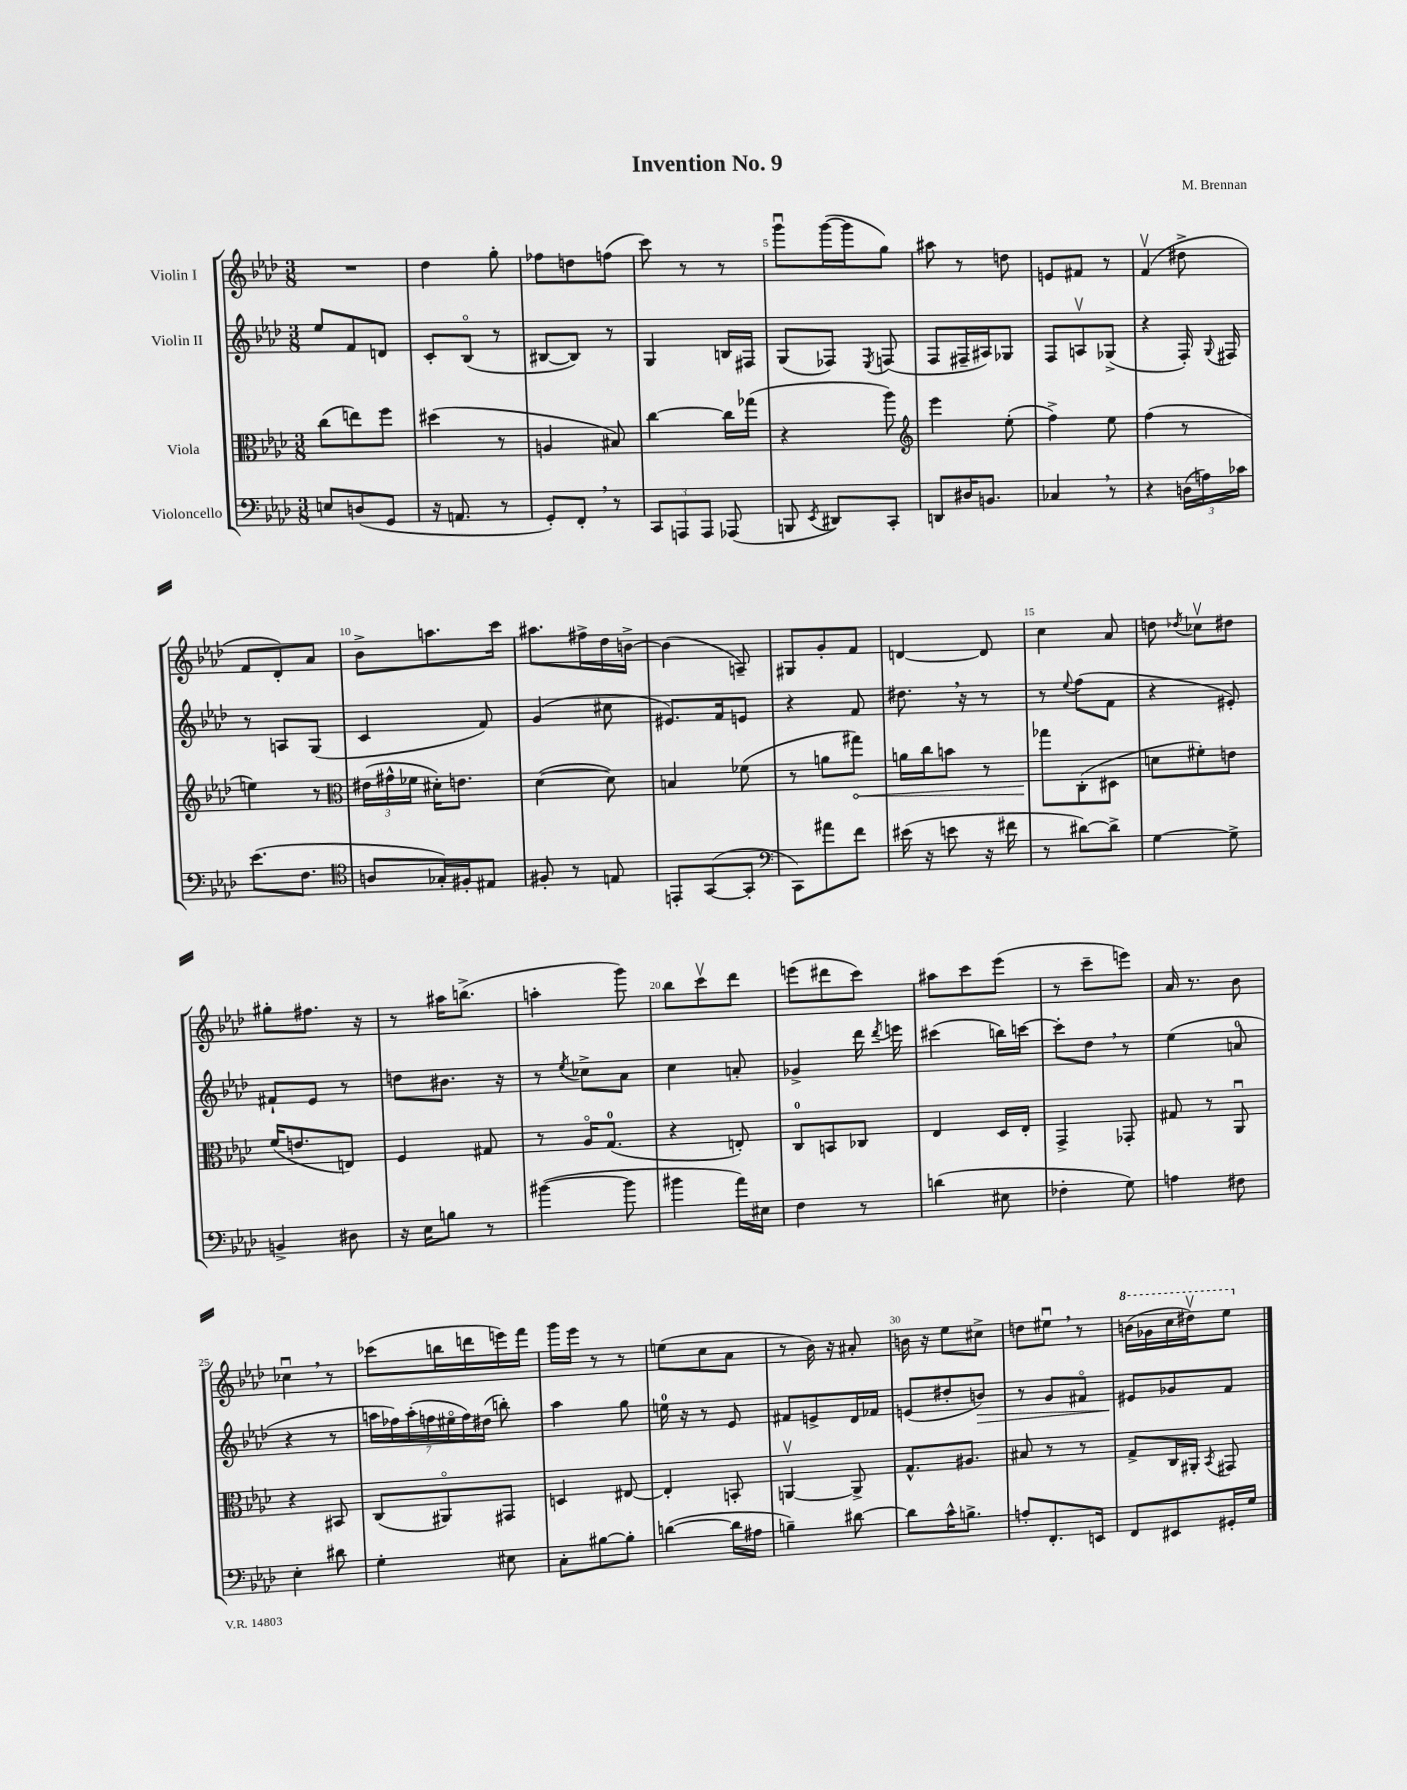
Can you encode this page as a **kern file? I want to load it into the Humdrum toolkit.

**kern	**kern	**dynam	**kern	**dynam	**kern
*part4	*part3	*part3	*part2	*part2	*part1
*staff4	*staff3	*staff3	*staff2	*staff2	*staff1
*I"Violoncello	*I"Viola	*	*I"Violin II	*	*I"Violin I
*clefF4	*clefC3	*	*clefG2	*	*clefG2
*k[b-e-a-d-]	*k[b-e-a-d-]	*	*k[b-e-a-d-]	*	*k[b-e-a-d-]
*M3/8	*M3/8	*	*M3/8	*	*M3/8
=1	=1	=1	=1	=1	=1
8En/L	(8cc\L	.	8ee-/L	.	4.r
(8Dn/	8een\)	.	8f/	.	.
8GG/J	8ff\J	.	8dn/J	.	.
=2	=2	=2	=2	=2	=2
16r	(4dd#X\	.	8c'/L	.	4dd-\
8.AAn/	.	.	.	.	.
.	.	.	(8B-/J	.	.
8r	8r	.	8r	.	8gg'\
=3	=3	=3	=3	=3	=3
8GG'/L)	4An/	.	[8B#X/L	.	8ff-X\L
8FF',/J	.	.	8B#/J])	.	8ddn\
8r	8B#X/)	.	8r	.	(8ffn\J
=4	=4	=4	=4	=4	=4
12CC/L	[4cc\	.	4G/	.	8ccc\)
12AAAn/	.	.	.	.	.
.	.	.	.	.	8r
12AAA/J	.	.	.	.	.
(8AAA-X/	16cc\LL]	.	16Bn/LL	.	8r
.	(16gg-X\JJ	.	16F#X/JJ	.	.
=5	=5	=5	=5	=5	=5
8BBBn/	4r	.	(8G/L	.	8gggu\L
8qEE-/	.	.	.	.	.
8DD#X/L)	.	.	8F-X/J)	.	([16ggg\L
.	.	.	.	.	16ggg\J]
.	.	.	8qE-/	.	.
8CC'/J	8aa-\)	.	(8Fn/	.	8gg\J)
=6	=6	=6	=6	=6	=6
*	*clefG2	*	*	*	*
8DDn/L	4eee-\	.	8F/L	.	8aa#X\
16D#X/K	.	.	16F#X~/L	.	8r
8.BBn/J	.	.	16A#X/J)	.	.
.	(8ee-'\	.	8G-X/J	.	8ddn\
=7	=7	=7	=7	=7	=7
4C-X,/	4ff^\)	.	8F/L	.	8en/L
.	.	.	8Anv/	.	8f#X/J
8r	8ee-\	.	(8G-X^/J	.	8r
=8	=8	=8	=8	=8	=8
4r	(4ff\	.	4r	.	(4fv/
(24Dn\LL	8r	.	16F'/)	.	8dd#X^\
24An\)	.	.	.	.	.
.	.	.	8qqG/	.	.
.	.	.	16F#X/	.	.
24c-X\JJ	.	.	.	.	.
!!LO:LB:g=z
=9	=9	=9	=9	=9	=9
(8.e-\L	4een\)	.	8r	.	8f/L
.	.	.	8An/L	.	8d-'/)
8.F\J	.	.	.	.	.
.	8r	.	(8G/J	.	8a-/J
=10	=10	=10	=10	=10	=10
*clefC4	*clefC3	*	*	*	*
8An/L	(24e#X\LL	.	4c/	.	8b-^\L
.	24g#X^^\	.	.	.	.
.	24f-X\JJ	.	.	.	.
16G-X'/L)	16d#X'\KL)	.	.	.	8.aan\
16F#X'/J	8.en\J	.	.	.	.
8E#X/J	.	.	8f/)	.	.
.	.	.	.	.	16ccc\Jk
=11	=11	=11	=11	=11	=11
8F#X'/	([4d-\	.	(4g/	.	8.aa#X\L
8r	.	.	.	.	.
.	.	.	.	.	16ff#X^\L
8En/	8d-\])	.	8cc#X\	.	16dd-\
.	.	.	.	.	[16bn^\JJ
=12	=12	=12	=12	=12	=12
8EEn'/L	4Bn/	.	8.e#X/L)	.	(4b\]
([8GG/	.	.	.	.	.
.	.	.	16f/k	.	.
8GG'/J]	(8f-X\	.	8en/J	.	8An~/)
=13	=13	=13	=13	=13	=13
*clefF4	*	*	*	*	*
8CC\L)	8r	.	4r	.	8G#X/L
8a#X\	8an\L	.	.	.	8g'/
!	!	!LO:HP:b	!	!	!
8f\J	8gg#X\J)	<	8f/	.	8f/J
=14	=14	=14	=14	=14	=14
(16e#X\	16an\LL	.	8.dd#X,\	.	[4dn/
16r	16cc\J	.	.	.	.
8en\	8bn\J	.	.	.	.
.	.	.	16r	.	.
16r	8r	.	8r	.	8d/]
16f#X\	.	.	.	.	.
=15	=15	=15	=15	=15	=15
8r	8gg-X\L	.	8r	.	4cc\
.	.	.	8qqee-/	.	.
[8d#X\L)	(8C'\	[	(8ff\L	.	.
8d#^\J]	8D#X\J	.	8f\J	.	8a-/
=16	=16	=16	=16	=16	=16
[4G\	8dn\L	.	4r	.	8ddn\
.	.	.	.	.	8qdd-X/
.	8f#X'\)	.	.	.	8cc-Xv\L
8G^\]	8en\J	.	8e#X'/)	.	8dd#X\J
!!LO:LB:g=z
=17	=17	=17	=17	=17	=17
4BBn^/	(16f/KL	.	8f#X`/L	.	8gg#X'\L
.	8.en/	.	.	.	.
.	.	.	8e-/J	.	8.ff#X\J
8D#X\	8En/J)	.	8r	.	.
.	.	.	.	.	16r
=18	=18	=18	=18	=18	=18
16r	4F/	.	8ddn\L	.	8r
16E-\KL	.	.	.	.	.
8Bn\J	.	.	8.b#X\J	.	16aa#X\KL
.	.	.	.	.	(8.bbn^\J
8r	8G#X/	.	.	.	.
.	.	.	16r	.	.
=19	=19	=19	=19	=19	=19
([4b#X\	8r	.	8r	.	4aan'\
.	.	.	8qee-/	.	.
.	16A-/KL	.	8cc-X^\L	.	.
.	(8.G/J	.	.	.	.
8b#\]	.	.	8a-\J	.	8ggg\)
=20	=20	=20	=20	=20	=20
4b#X\	4r	.	4cc\	.	8bb-\L
.	.	.	.	.	8cccv\
16a-\LL)	8En'/)	.	8an'/	.	8ddd-\J
16E#X\JJ	.	.	.	.	.
=21	=21	=21	=21	=21	=21
4F\	8C/L	.	4g-X^/	.	(8eeen\L
.	8BBn/	.	.	.	8ddd#X\
8r	8C-X/J	.	16ddd-\	.	8ccc\J)
.	.	.	8qddd-/	.	.
.	.	.	16eeen\	.	.
=22	=22	=22	=22	=22	=22
(4dn\	4E-/	.	(4ccc#X\	.	8aa#X\L
.	.	.	.	.	8ccc\
8E#X\	16D-/LL	.	16bbn\LL)	.	(8eee-\J
.	16E-'/JJ	.	[16cccn\JJ	.	.
=23	=23	=23	=23	=23	=23
4F-X'\	4GG^/	.	8ccc'\L]	.	8r
.	.	.	8dd-,\J	.	8ccc~\L
8G\)	8GG-X'/	.	8r	.	8eeen\J)
=24	=24	=24	=24	=24	=24
4An\	8G#X/	.	(4ee-\	.	16a-/
.	.	.	.	.	8.r
.	8r	.	.	.	.
8F#X\	8AA-u/	.	8an/	.	8b-\
!!LO:LB:g=z
=25	=25	=25	=25	=25	=25
4E-'\	4r	.	4r	.	4cc-Xu,\
8d#X\	8BB#X/	.	8r	.	8r
=26	=26	=26	=26	=26	=26
4G'\	(8C/L	.	28aan\LL	.	(8ccc-X\L
.	.	.	28ff-X\)	.	.
.	.	.	(28aa'\	.	.
.	.	.	28ffn\	.	.
.	8AA#X/)	.	.	.	16bbn\L
.	.	.	28ee#X\	.	.
.	.	.	28ff\)	.	.
.	.	.	.	.	16dddn\
.	.	.	(28dd#X\JJ	.	.
8E#X\	8GG#X/J	.	8bbn'\)	.	16eeen\)
.	.	.	.	.	16fff\JJ
=27	=27	=27	=27	=27	=27
8C'\L	4Dn/	.	4aa-\	.	16ggg\LL
.	.	.	.	.	16eee-\JJ
[8B#X\	.	.	.	.	8r
8B#'\J]	[8E#X/	.	8gg\	.	8r
=28	=28	=28	=28	=28	=28
([4dn\	4E#'/]	.	16een\	.	(8een\L
.	.	.	16r	.	.
.	.	.	8r	.	8cc\
16d\LL]	8BBn'/	.	8e-/	.	8a-\J
16A#X\JJ	.	.	.	.	.
=29	=29	=29	=29	=29	=29
4Bn~\)	[4AAnv/	.	8f#X/L	.	8r
.	.	.	8en^/	.	16b-\)
.	.	.	.	.	16r
[8d#X\	8AA^/]	.	16d-/L	.	8a#X'/
.	.	.	16f-X/JJ	.	.
=30	=30	=30	=30	=30	=30
8d#\L]	8.G^^/L	.	(8en/L	.	16bn\
.	.	.	.	.	16r
16c^^\K	.	.	8dd#X'/	.	8ee-\L
8.Bn^\J	8.A#X/J	.	.	.	.
!	!	!	!	!LO:HP:b	!
.	.	.	8bn/J)	>	8cc#X^\J
=31	=31	=31	=31	=31	=31
8An'/L	8B#X/	.	8r	.	8ddn\L
8.FF'/	8r	.	8g/L	.	8ee#Xu,\J
.	8r	.	8f#X/J	.	8r
16EEn/Jk	.	.	.	.	.
=32	=32	=32	=32	=32	=32
*	*	*	*	*	*8va
8FF/L	8G^/L	.	8e#X/L	.	(16bbn\LL
.	.	.	.	.	16gg-X\
8EE#X/	16C/L	.	8g-X/	]	16ccc\
.	16AA#X'/JJ	.	.	.	16ddd#Xv\J)
.	8qBB-/	.	.	.	.
16GG#X'/L	8GG#X/	.	8f/J	.	8eee-\J
16G/JJ	.	.	.	.	.
*	*	*	*	*	*X8va
==	==	==	==	==	==
*-	*-	*-	*-	*-	*-
